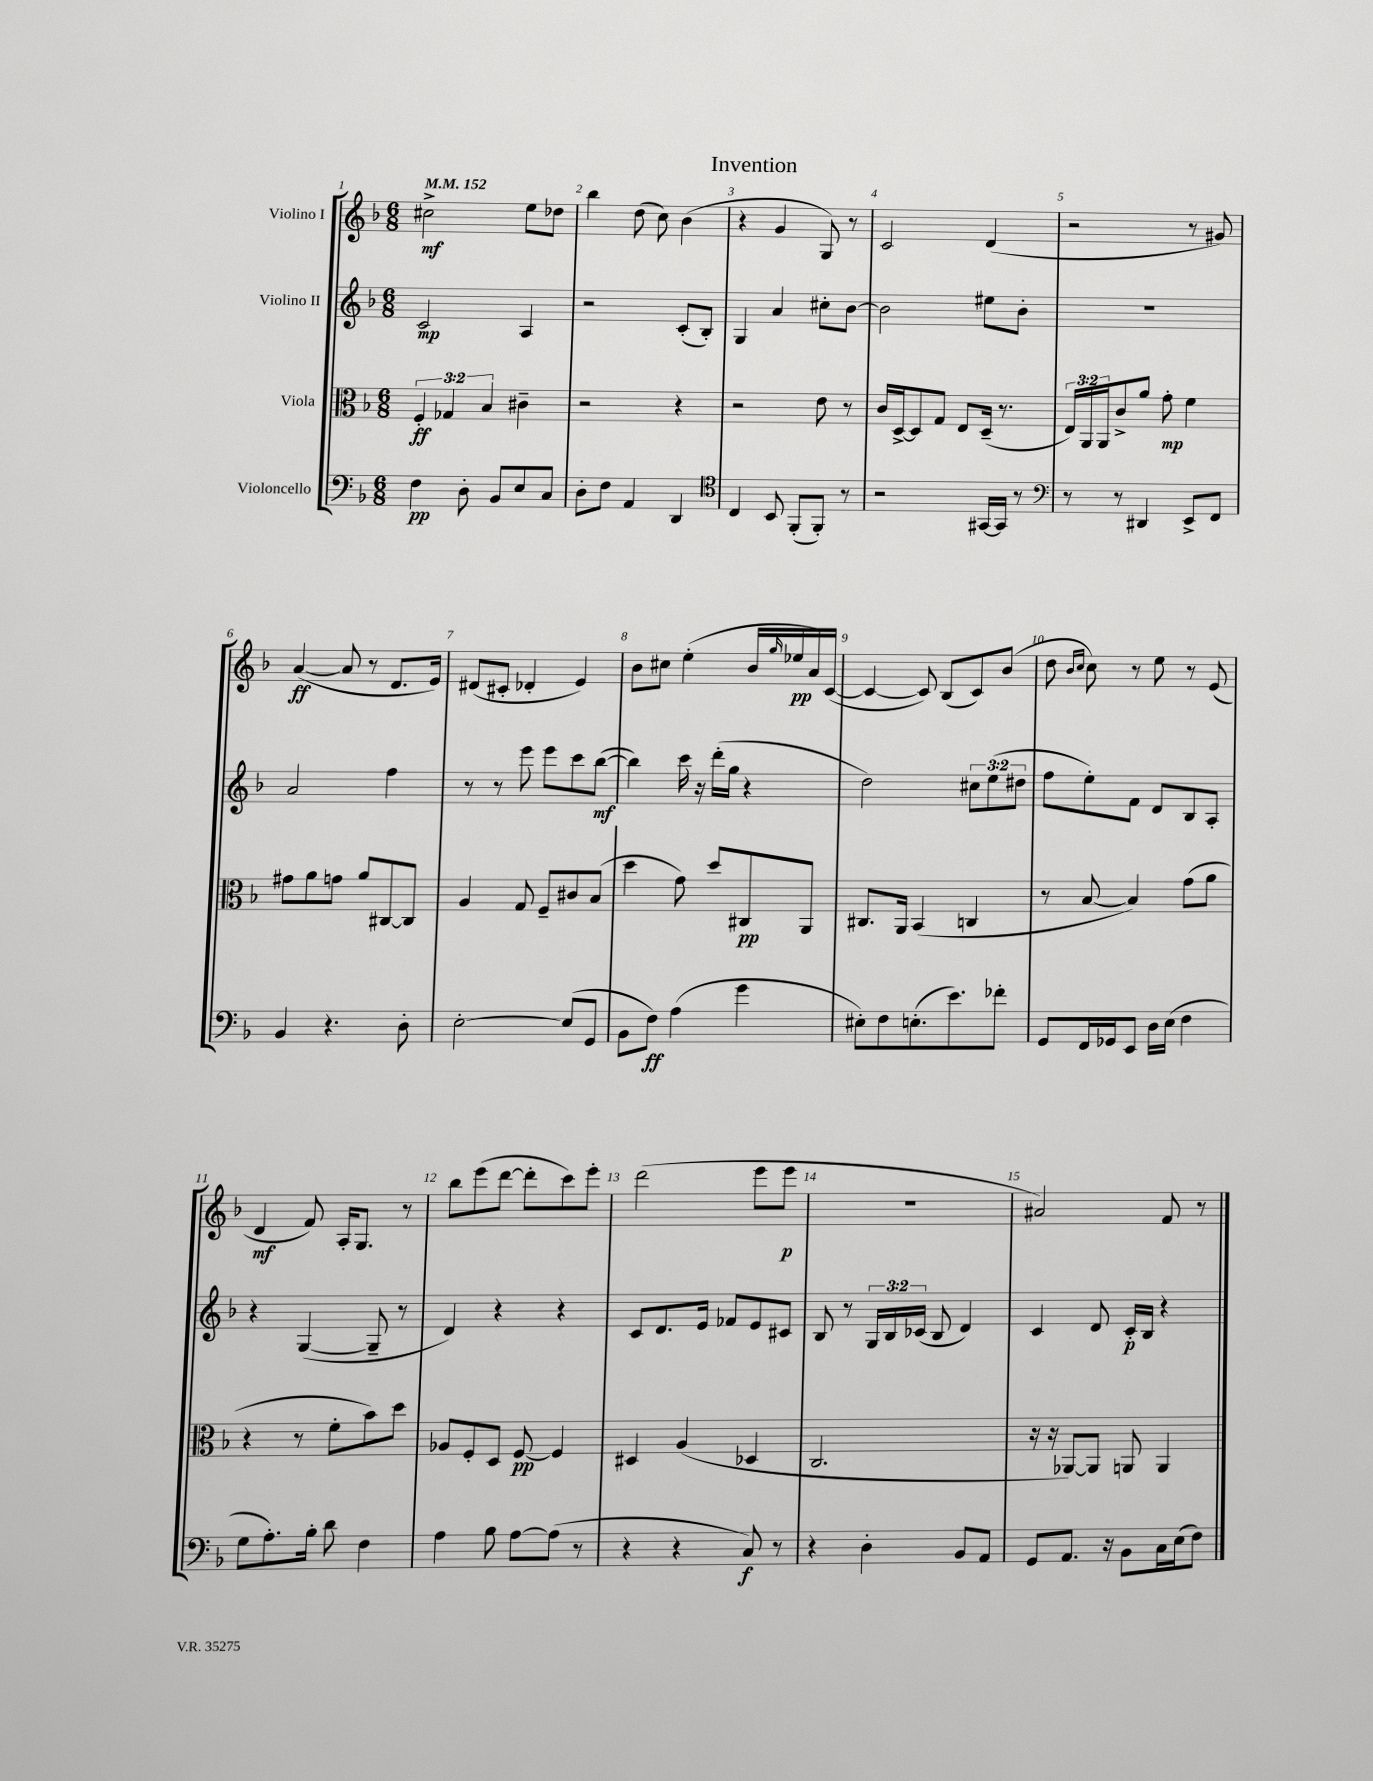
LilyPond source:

\header { title = "Invention" }
<<
\new StaffGroup <<
\new Staff = "s0" \with { instrumentName = "Violino I" } {
    \clef treble \key f \major \numericTimeSignature \time 6/8 \tempo 4 = 152
    cis''2->\mf e''8 des''8 |
    bes''4 d''8( c''8) bes'4( |
    r4 g'4 g8) r8 |
    c'2 d'4( |
    r2 r8 gis'8) |
    a'4~\ff( a'8 r8 d'8. e'16) |
    dis'8( cis'8-. des'4-. e'4) |
    bes'8 cis''8 e''4-.( bes'16 \grace { g''16 } ees''16\pp a'16) c'16~( |
    c'4~ c'8) bes8( c'8) bes'8( |
    d''8 \grace { bes'16 c''16 } c''8) r8 e''8 r8 e'8( |
    d'4\mf f'8) a16-. g8. r8 |
    bes''8 e'''8( d'''8~ d'''8-. c'''8) e'''8-. |
    d'''2( e'''8 e'''8\p |
    R2. |
    ais'2) f'8 r8 \bar "|." |
}
\new Staff = "s1" \with { instrumentName = "Violino II" } {
    \clef treble \key f \major \numericTimeSignature \time 6/8 \override Staff.TupletNumber.text = #tuplet-number::calc-fraction-text
    c'2\mp a4 |
    r2 c'8-.( bes8-.) |
    g4 a'4 cis''8-. bes'8~ |
    bes'2 eis''8 bes'8-. |
    R2. |
    a'2 f''4 |
    r8 r8 e'''8 e'''8 c'''8 bes''8~\mf( |
    bes''4) c'''16 r16 d'''16-.( g''16 r4 |
    d''2) \tuplet 3/2 { cis''8 e''8( dis''8 } |
    f''8 e''8-.) f'8 d'8 bes8 a8-. |
    r4 g4~( g8-- r8 |
    d'4) r4 r4 |
    c'8 d'8. e'16 fes'8 e'8 cis'8 |
    bes8 r8 \tuplet 3/2 { g16 bes16 ces'16( } bes8 d'4) |
    c'4 d'8 c'16-.\p bes16 r4 \bar "|." |
}
\new Staff = "s2" \with { instrumentName = "Viola" } {
    \clef alto \key f \major \numericTimeSignature \time 6/8 \override Staff.TupletNumber.text = #tuplet-number::calc-fraction-text
    \tuplet 3/2 { f4-.\ff ges4 bes4 } cis'4-- |
    r2 r4 |
    r2 e'8 r8 |
    c'16 d16~-> d8 g8 e8 d16--( r8. |
    \tuplet 3/2 { e16) a,16 a,16 } c'8-> a'8 g'8-.\mp f'4 |
    gis'8 a'8 g'8 a'8 cis8~ cis8 |
    a4 g8 f8-- cis'8 bes8( |
    d''4 g'8) d''8 cis8\pp a,8 |
    cis8. a,16 bes,4( c4 |
    r8 bes8~ bes4) g'8( a'8 |
    r4 r8 f'8-. bes'8) d''8 |
    aes8 f8-. d8 f8~\pp f4 |
    dis4 a4( des4 |
    c2. |
    r16 r16 aes,8~) aes,8 a,8 a,4 \bar "|." |
}
\new Staff = "s3" \with { instrumentName = "Violoncello" } {
    \clef bass \key f \major \numericTimeSignature \time 6/8
    f4\pp d8-. bes,8 e8 c8 |
    d8-. f8 a,4 d,4 |
    \clef tenor c4 bes,8 f,8-.( f,8-.) r8 |
    r2 gis,16~ gis,16 r8 |
    \clef bass r8 r8 dis,4 e,8-> f,8 |
    bes,4 r4. d8-. |
    e2~-. e8( g,8 |
    bes,8 f8\ff) a4( g'4 |
    eis8-.) f8 e8.-.( e'8.) fes'8-. |
    g,8 f,16 ges,16 e,8 d16 e16( f4 |
    g8 a8.-.) bes16-. d'8 f4 |
    a4 bes8 a8~ a8( r8 |
    r4 r4 c8\f) r8 |
    r4 d4-. bes,8 a,8 |
    g,8 a,8. r16 bes,8 c16 e16( f8) \bar "|." |
}
>>
>>
\layout { \context { \Score \override BarNumber.break-visibility = ##(#f #t #t) barNumberVisibility = #all-bar-numbers-visible } }
